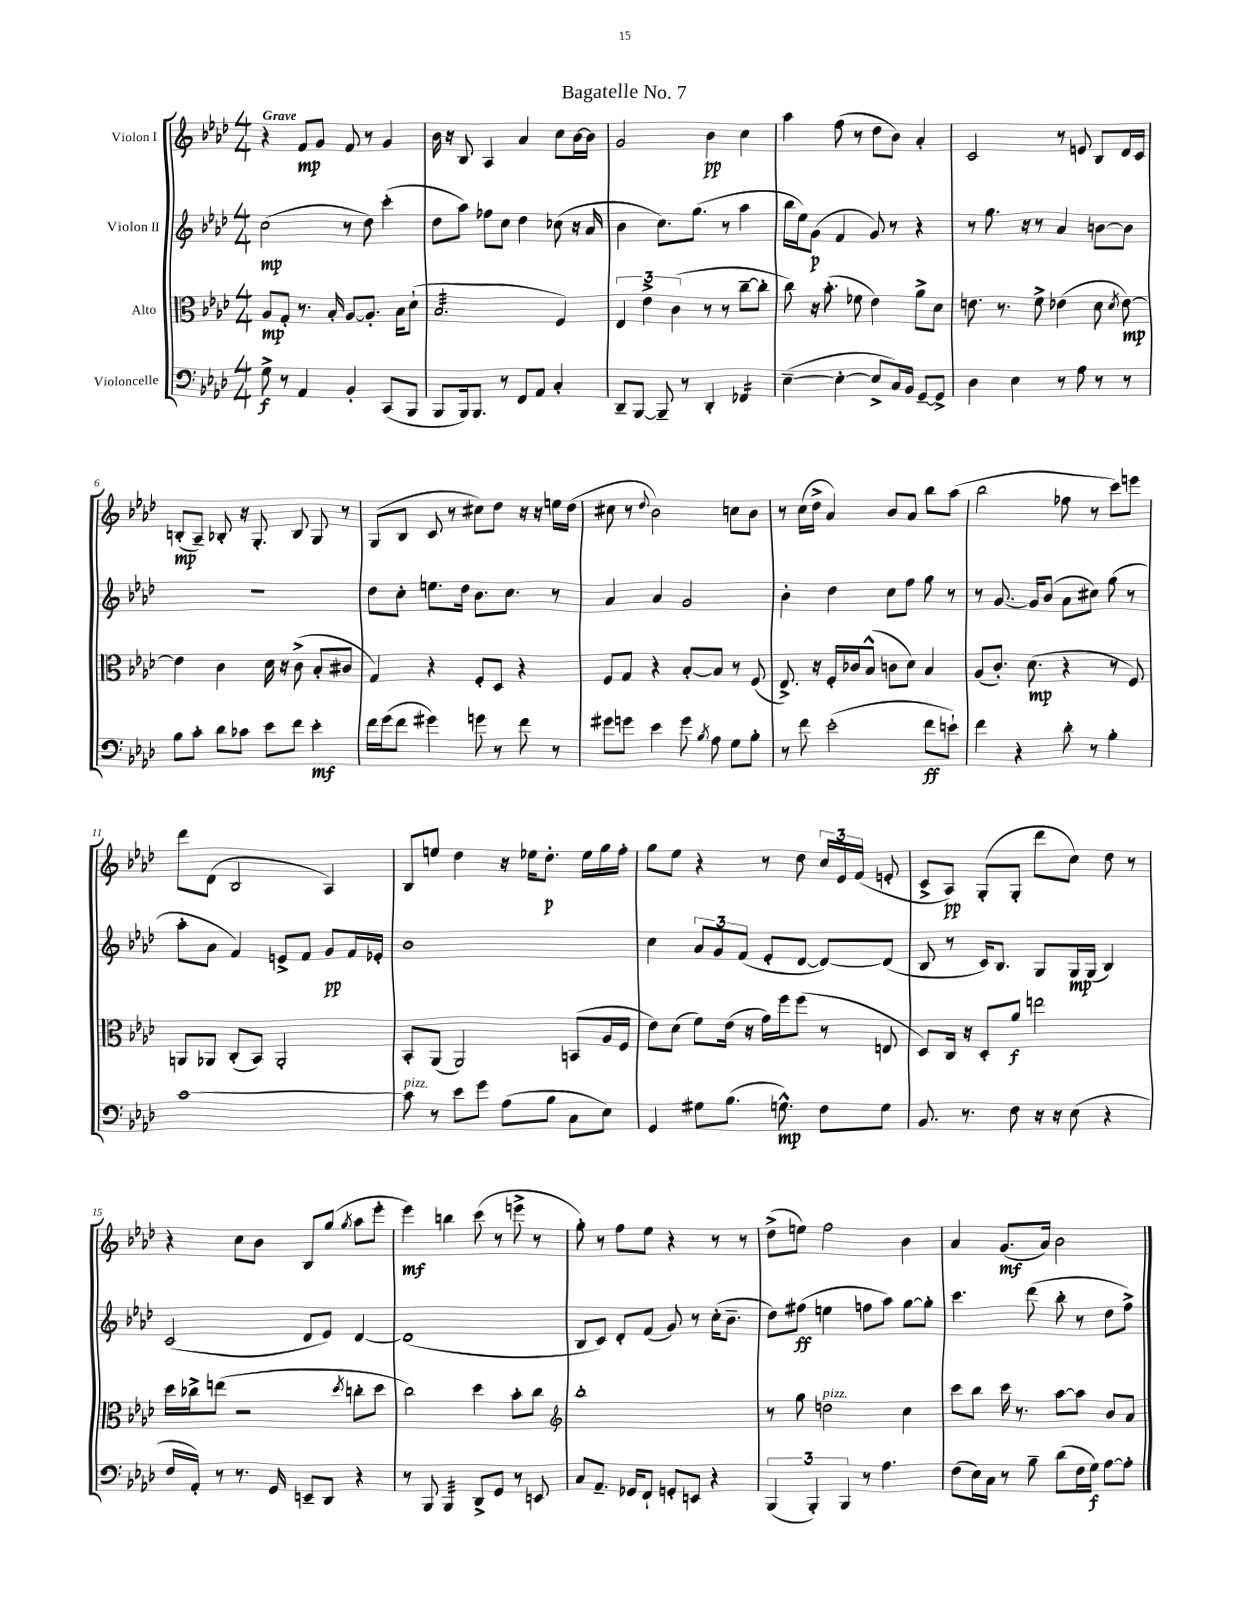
\header { title = "Bagatelle No. 7" }
<<
\new StaffGroup <<
\new Staff = "s0" \with { instrumentName = "Violon I" } {
    \clef treble \key aes \major \numericTimeSignature \time 4/4 \tempo "Grave"
    \autoBeamOff r4 f'8[\mp g'8] f'8 r8 g'4 |
    bes'16 r16 bes8 aes4 aes'4 c''8[ bes'16~ bes'16] |
    g'2 bes'4\pp c''4 |
    aes''4 f''8( r8 des''8[ bes'8]) aes'4-. |
    c'2 r8 e'8 bes8[ des'16 c'16] |
    b8[-.\mp( aes8]--) bes8-. r16 g8.-. bes8 g8 r8 |
    g8[( bes8] c'8 r8 cis''8[) des''8] r16 r16 e''16[ des''16]( |
    cis''8 r8 \appoggiatura { des''8 } bes'2) c''8[ bes'8] |
    r8 c''16[( des''16]-> aes'4) bes'8[ aes'8] bes''8[ aes''8]( |
    bes''2 fes''8 r8 c'''8[) e'''8] |
    des'''8[ des'8]( bes2 aes4) |
    bes8[ e''8] des''4 r16 ees''16[ des''8.]-.\p ees''16[ g''16 f''16]-. |
    g''8[ ees''8] r4 r8 des''8 \tuplet 3/2 { c''16[ ees'16 f'16]( } e'8-. |
    c'8[-> aes8]\pp) g8[-.( g8]-. des'''8[ c''8]) des''8 r8 |
    r4 c''8[ bes'8] bes8[ g''8]( \acciaccatura { g''8 } aes''8[ ees'''8]-. |
    ees'''4\mf) b''4 c'''8( r8 e'''8-> r8 |
    g''8-.) r8 f''8[ ees''8] r4 r8 r8 |
    des''8[->( e''8]) f''2 bes'4 |
    aes'4 g'8.[\mf( aes'16]) bes'2 \bar "|." |
}
\new Staff = "s1" \with { instrumentName = "Violon II" } {
    \clef treble \key aes \major \numericTimeSignature \time 4/4
    \autoBeamOff c''2\mp( r8 des''8) c'''4-.( |
    des''8[ aes''8]) fes''8[ c''8] des''4 ces''8( r16 aes'16 |
    bes'4 c''8.[) g''8.]( r8 aes''4 |
    bes''16[ ees''16) g'8]\p( f'4 g'8) r8 r4 |
    r8 g''8. r16 r8 aes'4 b'8[~ b'8] |
    R1 |
    des''8[ c''8]-. e''8.[ des''16] bes'8.[ c''8.] r8 |
    aes'4 aes'4 g'2 |
    bes'4-. des''4 c''8[ f''8] g''8 r8 |
    r8 g'8.~ g'16[ bes'8]( aes'8[ cis''8]) g''8( r8 |
    aes''8[-. aes'8] f'4) e'8[-> f'8] g'8[\pp f'16 ees'16]-. |
    bes'1 |
    c''4 \tuplet 3/2 { aes'8[ g'8 f'8]( } ees'8[-. des'8]~ des'8[~) des'8]( |
    bes8 r8 c'16[) bes8.] g8[ g16\mp g16]( bes4) |
    c'2( des'8[ ees'8]) des'4~ |
    des'1( |
    bes8[ c'8]) des'8[-. f'8]( g'8) r8 c''16[-.( bes'8.]-- |
    des''8[) fis''8]\ff( e''4 f''8[ aes''8]) g''8[~ g''8]-. |
    c'''4. des'''8( bes''8-. r8 des''8[ f''8]->) \bar "|." |
}
\new Staff = "s2" \with { instrumentName = "Alto" } {
    \clef alto \key aes \major \numericTimeSignature \time 4/4
    \autoBeamOff aes8[\mp g8]-. r8. bes16-. aes8[~ aes8.]-. bes16[ des'8]-!( |
    bes2.:32 f4) |
    \tuplet 3/2 { ees4 ees'4-> c'4( } r8 r8 c''8[~-- c''8]-. |
    c''8) r16 bes'8.-.( fes'8 ees'4) aes'8[-> des'8] |
    e'8. r8. f'8-> ees'4( des'8 \acciaccatura { des'8 } ees'8~\mp) |
    ees'4 c'4 des'16 r16 c'8->( bes8[-. cis'8] |
    g4) r4 f8[-. des8] r4 |
    f8[ g8] r4 bes8[~-. bes8] r8 f8( |
    ees8.->) r16 f16[-. ces'16 bes8]-^( c'8[ des'8]) bes4 |
    aes8[( c'8.]-.) des'8.\mp( r4 r8 f8) |
    a,8[ aes,8] c8[-.( bes,8]) aes,2-. |
    bes,8[-. aes,8]( aes,2) b,8[( aes16 f16] |
    ees'8[) des'8]( f'8[) ees'16]( r16 g'16[) f''16 f''8]( r8 e8 |
    des8[) c16] r16 des8[-. aes'8]\f e''2 |
    des''16[ ces''16-> e''8]( r2 \acciaccatura { des''8 } c''8[-. des''8] |
    c''2) des''4 bes'8[-. c''8] |
    \clef treble bes''1-. |
    r8 g''8 d''2^\markup { \italic "pizz." } c''4 |
    c'''8[ bes''8] c'''16 r8. aes''8[~ aes''8] bes'8[ aes'8] \bar "|." |
}
\new Staff = "s3" \with { instrumentName = "Violoncelle" } {
    \clef bass \key aes \major \numericTimeSignature \time 4/4
    \autoBeamOff g8->\f r8 aes,4 bes,4-. c,8[( bes,,8] |
    bes,,8[ bes,,16) bes,,8.] r8 f,8[ aes,8] c4-. |
    des,8[-- bes,,8]~ bes,,8-- r8 des,4-. fes,4:16 |
    ees4~--( ees4~-. ees8[-> c16) bes,16] g,8[~-- g,8]-> |
    des4 ees4 r8 aes8 r8 r8 |
    bes8[ c'8]-. des'8[ ces'8] ees'8[ f'8] ees'4-.\mf |
    f'16[ g'16( f'8] gis'4) g'8 r8 f'8 r8 |
    gis'8[ g'8] ees'4 g'8 \acciaccatura { bes8 } aes8 g8[ bes8]-. |
    r8 f'8 ees'2-.( f'8[\ff e'8]-!) |
    f'4 r4 des'8-. r8 bes4-. |
    c'1~ |
    c'8^\markup { \italic "pizz." } r8 ees'8[ g'8] aes8[( bes8] c8[ ees8]) |
    g,4 gis8[ bes8.]( g8.-^\mp) f8[ g8] |
    bes,8. r8. f8 r16 r16 ees8( r4 |
    f16[ aes,16]-.) r8 r8. g,16 e,8[-- des,8] r4 |
    r8 bes,,8 bes,,4:32 des,8[-> g,8] r8 e,8 |
    c8[ aes,8.]-- ges,16[ f,8]-! g,8[-. e,8] r4 |
    \tuplet 3/2 { bes,,4( bes,,4-.) bes,,4 } r8 aes4. |
    f8[( ees16) c16] r8 bes8-- des'8[( f16 g16]\f) aes8[~ aes8]-. \bar "|." |
}
>>
>>
